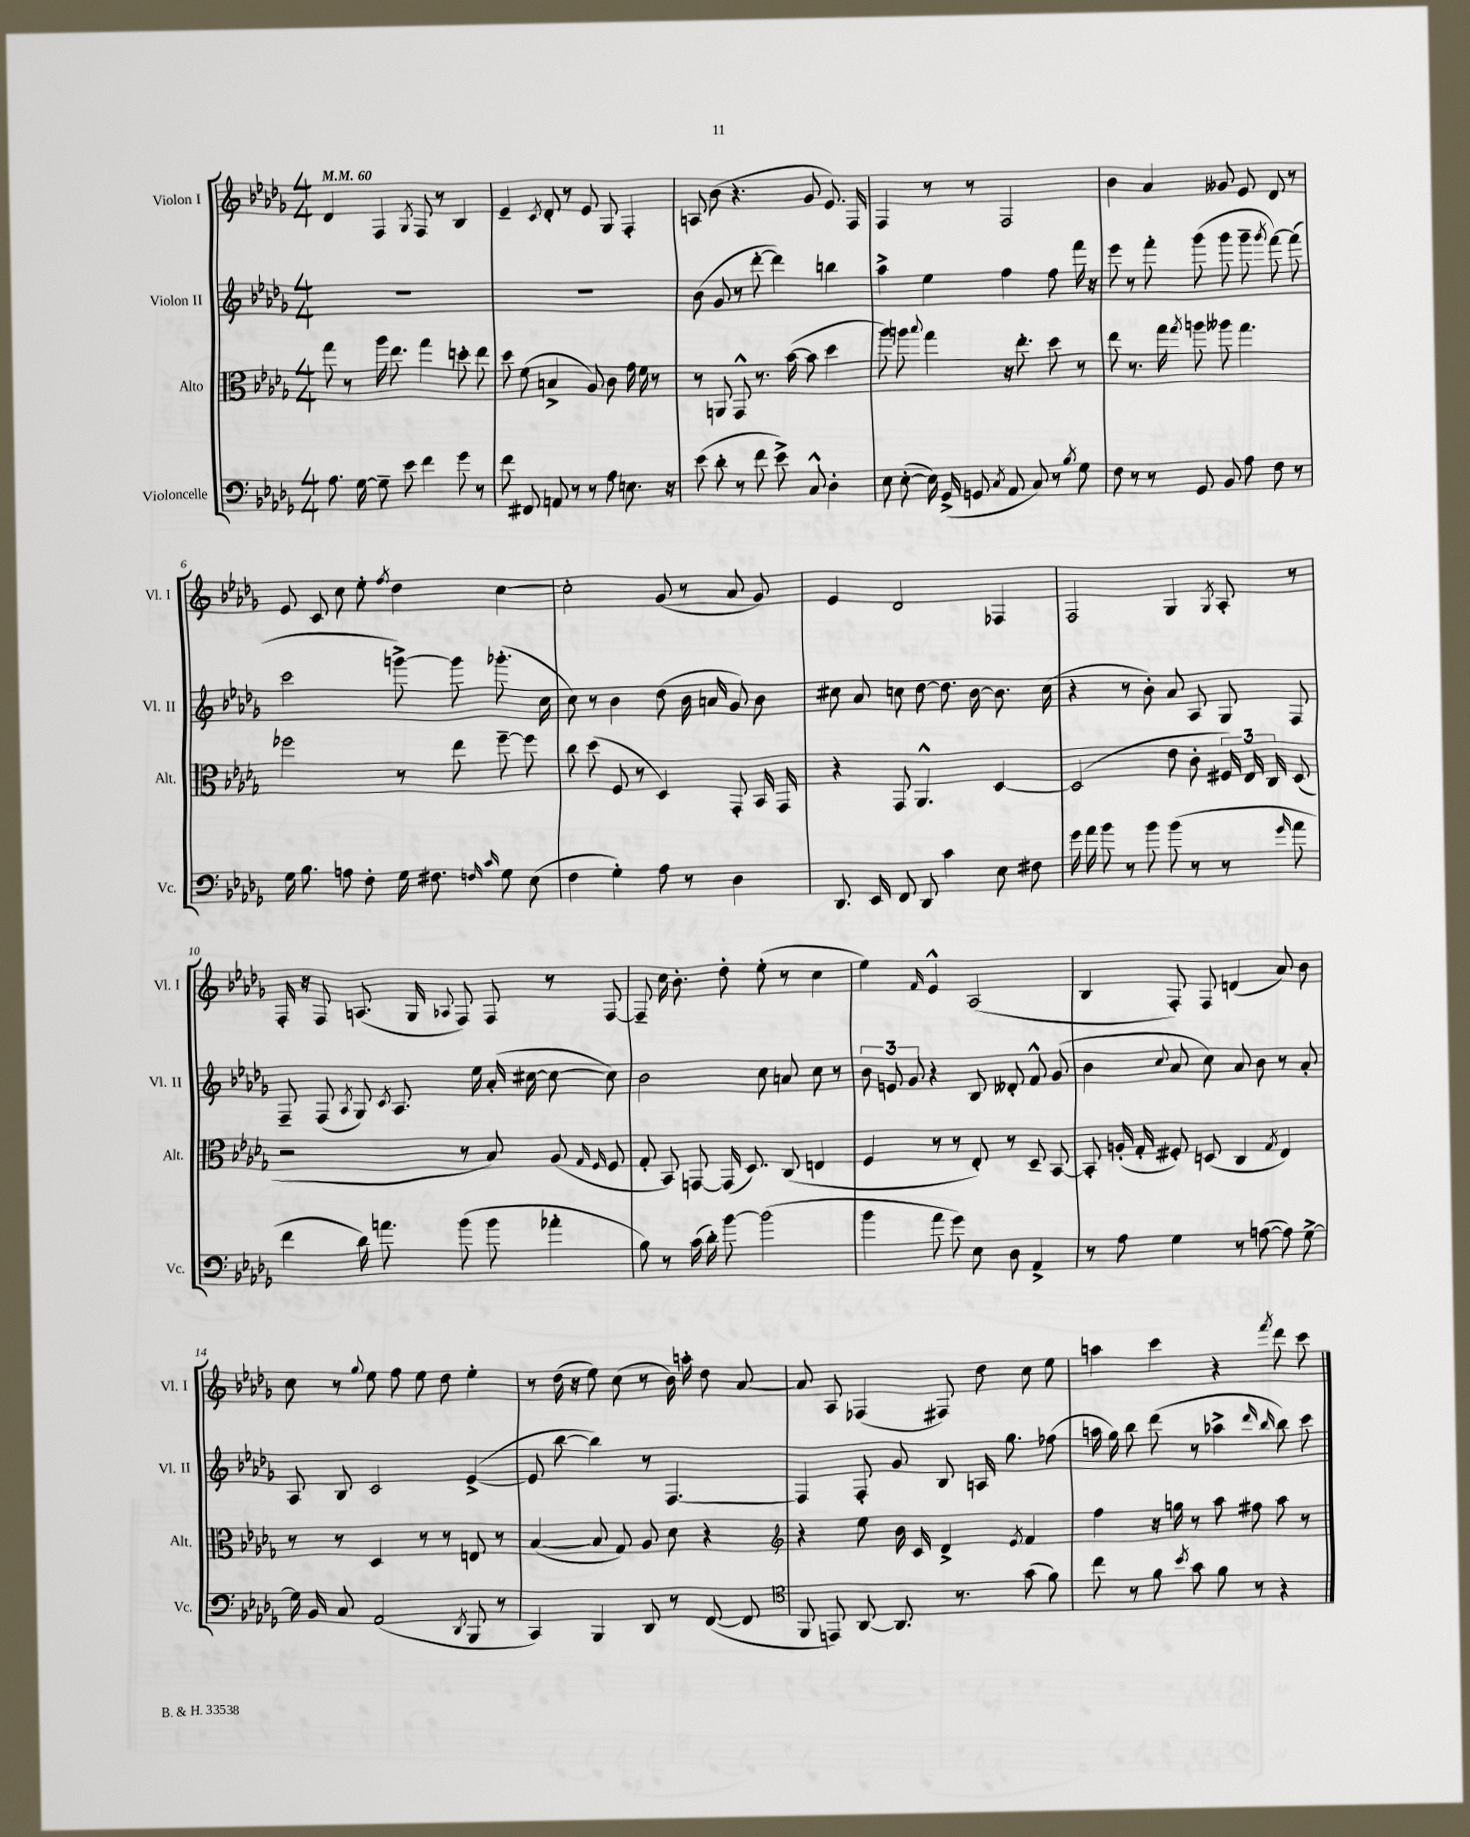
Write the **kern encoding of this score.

**kern	**kern	**kern	**kern
*staff4	*staff3	*staff2	*staff1
*clefF4	*clefC3	*clefG2	*clefG2
*k[b-e-a-d-g-]	*k[b-e-a-d-g-]	*k[b-e-a-d-g-]	*k[b-e-a-d-g-]
*M4/4	*M4/4	*M4/4	*M4/4
*MM60	*MM60	*MM60	*MM60
8.A-	8gg-	1r	4d-
.	8r	.	.
[16G-	.	.	.
8G-~]	16aa-	.	4F
.	8.ee-	.	.
8e-	.	.	.
.	.	.	8qG-
4f	4gg-	.	8F
.	.	.	8r
8g-	8dd'	.	4B-
8r	8ee-	.	.
=	=	=	=
8f	8dd-	1r	4e-~
8FF#	(8f	.	.
.	.	.	8qc
8AA	4B^	.	8d-'
8r	.	.	8r
8r	8A-)	.	8e-
8A-	8c	.	8G-
8.E	16g-	.	4F'
.	16f	.	.
.	8r	.	.
16r	.	.	.
=	=	=	=
(8e-	8r	(8b-	8A
8d-'	8AA	8g-	(8b-
8r	8GG-^^	8r	4.r
8f	8.r	[8ddd-'	.
8e-^)	.	4ddd-])	.
.	([16b-	.	.
8C^^	8b-]	.	8g-
4D-'	4dd-	4bb	8.e-)
.	.	.	16F
=	=	=	=
8E-	8aa-)	4aa-^	4F
([8E-'	8aa	.	.
.	8qqbb-	.	.
16E-])	4gg-	4ee-	8r
(16GG-^	.	.	.
8GG	.	.	8r
8qC	.	.	.
8AA-	16r	4ff	2F
.	8.ee-'	.	.
8C)	.	.	.
8r	8dd-	8ff	.
8qB-	.	.	.
8G-	8r	16fff	.
.	.	16r	.
=	=	=	=
8F	8ee-	8eee-	4b-
8r	8.r	8r	.
8r	.	8fff'	4a-
.	16gg-	.	.
.	8qgg-	.	.
8GG-	8aa	(8ggg-	.
8BB-	8aa--	8ggg-	8g--
8A-	4.gg-	8ggg-~	8e-
.	.	8qggg-	.
8F	.	[8fff)	8d-
8r	.	(8fff]	8r
=	=	=	=
16G-	2ff-	2ccc	8e-
8.B-	.	.	.
.	.	.	8c
8A	.	.	8cc
8F'	.	.	8ee-'
.	.	.	8qff
16G-	8r	[8ggg^)	4dd-
8.F#	.	.	.
.	8ee-	8ggg]	.
16qqF	.	.	.
16qqc	.	.	.
8G-	[8ff-~	(8.ggg-'	[4cc
(8E-	8ff-]	.	.
.	.	16cc	.
=	=	=	=
4F	8cc	8cc)	2cc']
.	(8dd-	8r	.
4G-')	8F	4b-	.
.	8r	.	.
8A-	4D-)	(8dd-	(8g-
8r	.	16b-	8r
.	.	16a	.
4D-	8GG-'	8g-)	8a-
.	16BB-	8b-	8g-)
.	16GG-	.	.
=	=	=	=
8.DD-	4r	8cc#	4e-
.	.	8a-	.
16EE-	.	.	.
8FF	8GG-	8cc	2d-
8DD-	4.AA-^^	[8dd-	.
4c	.	8.dd-]	.
.	.	[16b-	.
8E-	[4D-	8.b-]	4F-
8F#	.	.	.
.	.	(16cc	.
=	=	=	=
16g-	(2D-]	4r	2F
16a-	.	.	.
8b-	.	.	.
8r	.	8r	.
8b-	.	8b-')	.
(8b-	8e-	8a-	4G-
8r	8c'	8A-	.
.	.	.	8qG-
8r	24F#)	8G-	8A-'
.	24E-	.	.
.	24C	.	.
16qqg-	.	.	.
8a-	(8D-	8F	8r
=	=	=	=
4f	2r	8F~	16F'
.	.	.	16r
.	.	(8F	8F
.	.	8qA-	.
16d-)	.	8G-)	(8.A
8.a	.	.	.
.	.	8qc	.
.	.	8.A-	.
.	.	.	16G-
.	.	.	8qqA-
(8b-	8r	.	8F)
.	.	16ee-	.
8b-	8B-)	(16a-'	8F
.	.	[16cc#	.
4a-'	(8A-	8cc#_	8r
.	16qqG-	.	.
.	16qqF	.	.
.	8F	8cc#])	[8F
=	=	=	=
8B-)	8G-'	2b-	8F~]
8r	8BB-)	.	16cc
.	.	.	8.b-'
(16c	[8GG	.	.
16d-')	.	.	.
[8b-	(16GG]	.	8dd-'
.	8.D-)	.	.
(2b-]	.	8cc	(8ee-'
.	(8C	8a	8r
.	4E	8cc	4cc
.	.	8r	.
=	=	=	=
4b-	4F	12b-	4ee-)
.	.	12e	.
.	.	12g-	.
.	.	.	16qqf
8a-	8r	4r	4e-^^
8g-)	8r	.	.
8E-	8E-')	8B-	(2A-
8D-	8r	8d--'	.
4AA-^	8D-~	8f^^	.
.	[8BB-	(8g-	.
=	=	=	=
8r	8BB-']	4b-	4B-
8A-	(16A'	.	.
.	16G-'	.	.
.	.	8qqcc	.
4G-	8F#')	8a-	8F')
.	(8D	8cc)	8F
8r	4C	8a-	(4d
([8A	.	8b-	.
.	8qG-	.	.
8A])	4E-)	8r	8a-)
[8G-^	.	8a-'	8b-
=	=	=	=
16G-]	8r	8A-	8cc
16BB-	.	.	.
8C	8r	8B-	8r
.	.	.	8qqgg-
(2AA-	4D-	2c	8ee-
.	.	.	8ff
.	8r	.	8ee-
.	8r	.	8dd-
8qDD-	.	.	.
8BBB-	8E	([4e-^	4ee-'
8r	8r	.	.
=	=	=	=
4CC)	([4B-	8e-]	8r
.	.	[8bb-	(16dd-
.	.	.	16r
4BBB-	8B-]	4bb-])	8ee-)
.	8G-)	.	(8cc
8DD-	8A-	8r	8r
8r	8d-	[4.F	16b-)
.	.	.	16aa'
([8FF	4r	.	8dd-
8FF]	.	.	[8a-
=	=	=	=
*clefC4	*clefG2	*	*
8FF	4r	4F]	8a-]
8EE)	.	.	8A-
[8AA-	8ee-	8F'	(4F-
8.AA-]	16b-	8g-	.
.	16c	.	.
.	4d-^	8B-	8F#)
8.r	.	.	.
.	.	16A	8dd-
.	.	8.gg-	.
.	8qe-	.	.
(8g-	4f	.	8cc
8f)	.	(8ff-	8ee-
=	=	=	=
8cc	4ff	16aa	4aa
.	.	16gg-)	.
8r	.	8bb-	.
8f	16r	(8ddd-	4ccc
.	16gg	.	.
8qb-	.	.	.
8g-	8r	8r	.
8f	8aa-	4aa-^	4r
8r	8ff#	.	.
.	.	16qqddd-	.
.	.	16qqbb-	8qfff
4r	8aa-	8bb-)	8ddd-
.	8r	8ccc	8ccc
==	==	==	==
*-	*-	*-	*-
